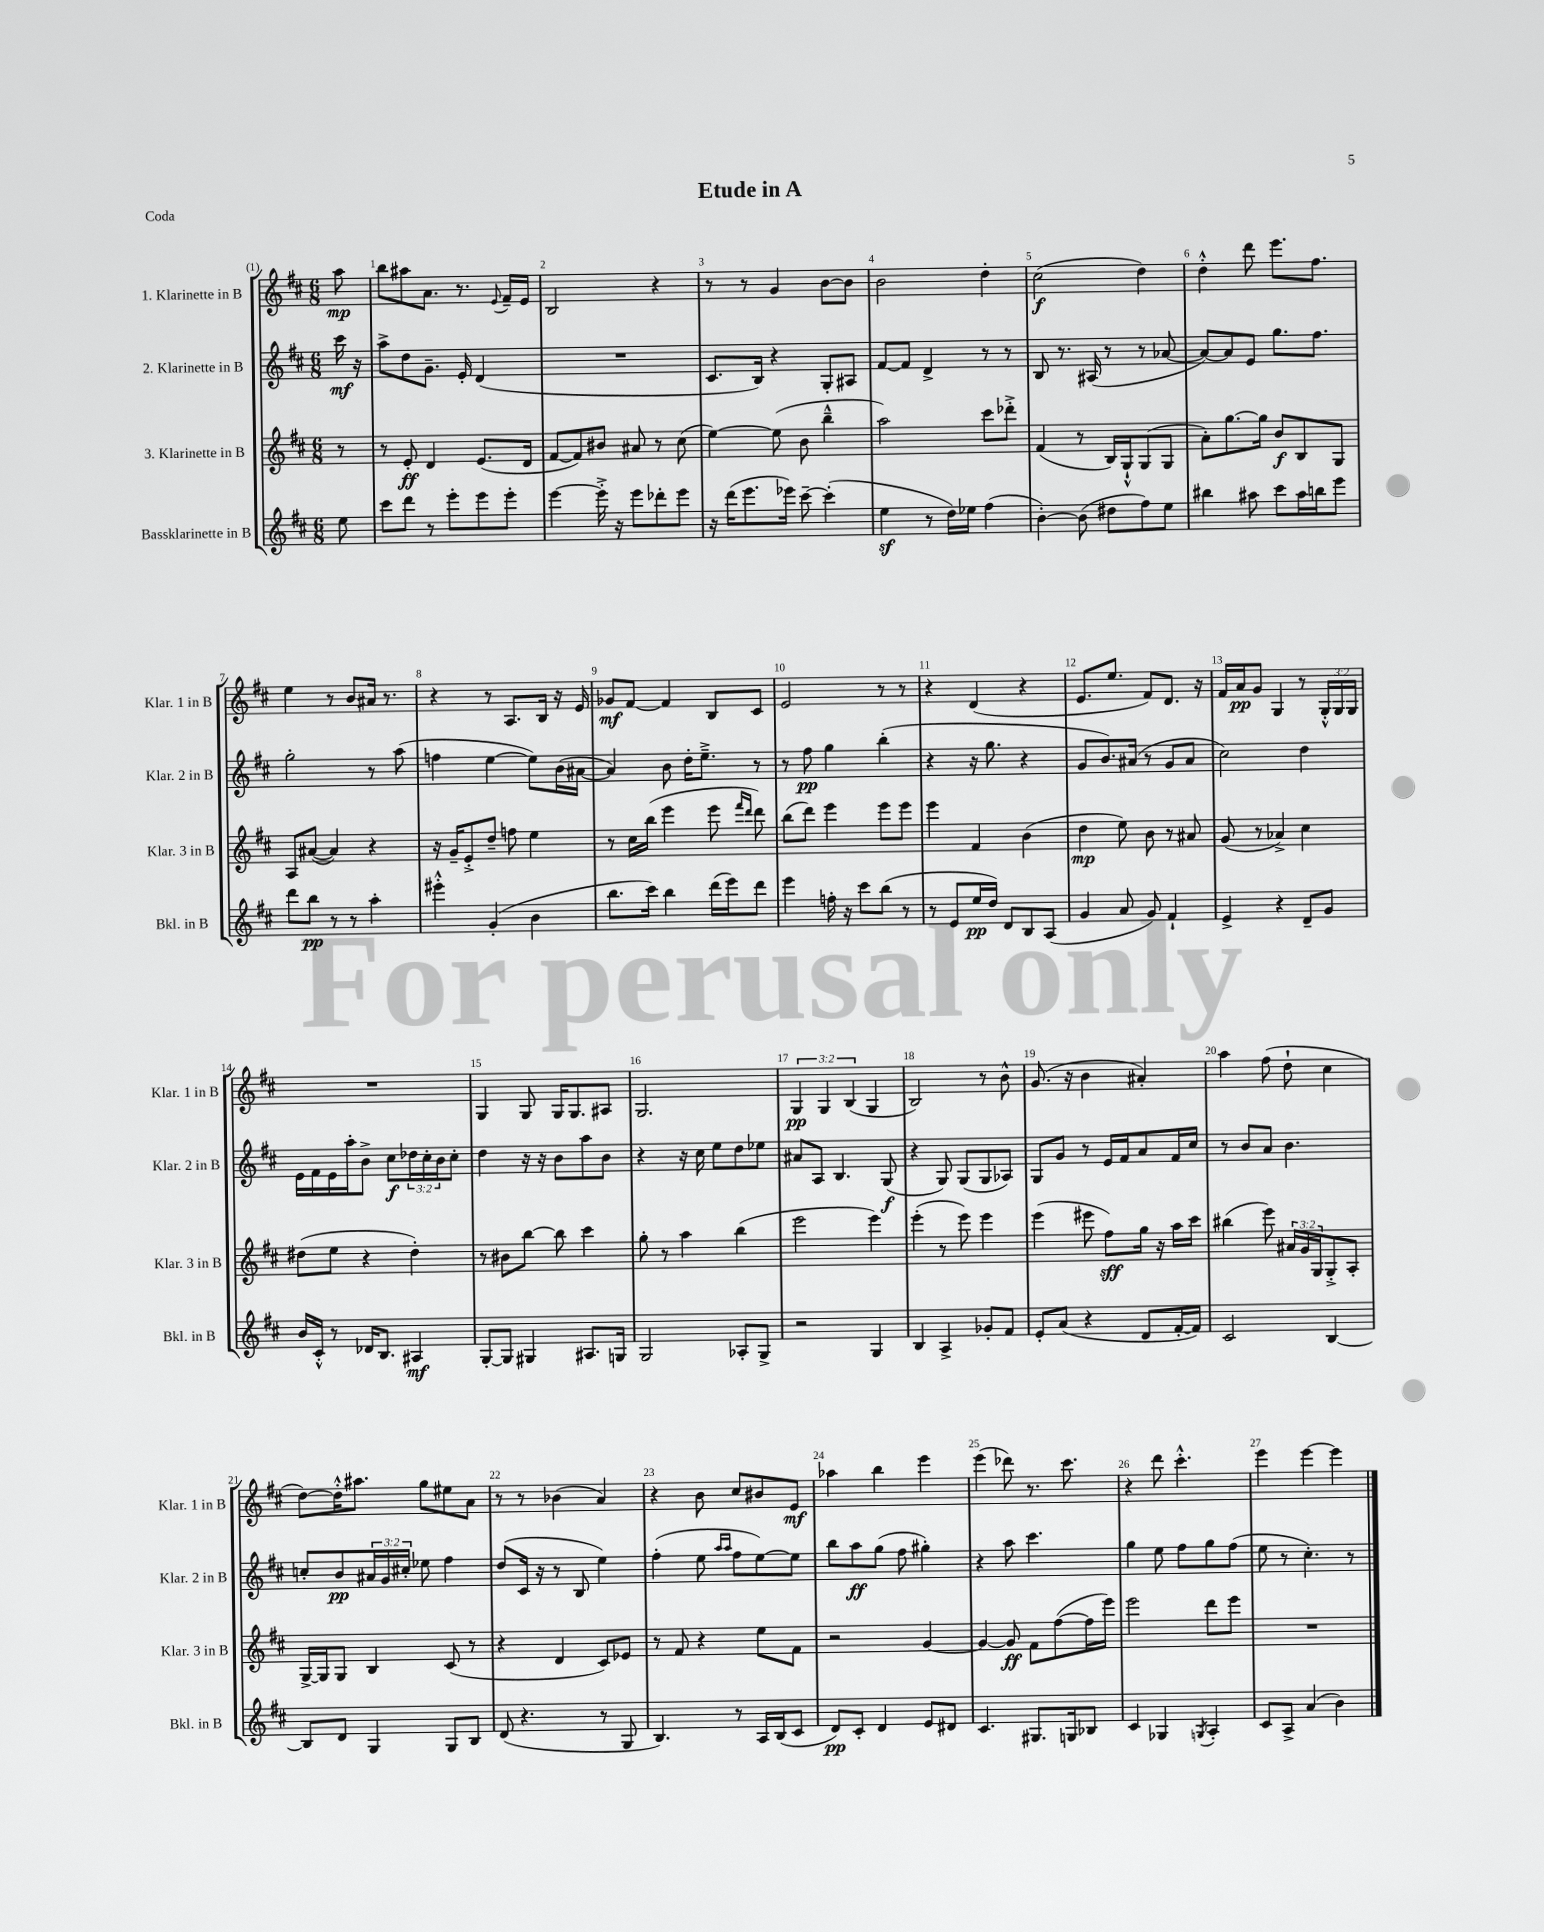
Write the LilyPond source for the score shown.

\header { title = "Etude in A" piece = "Coda" }
<<
\new StaffGroup <<
\new Staff = "s0" \with { instrumentName = "1. Klarinette in B" shortInstrumentName = "Klar. 1 in B" } {
    \clef treble \key d \major \numericTimeSignature \time 6/8 \override Staff.TupletNumber.text = #tuplet-number::calc-fraction-text \partial 8
    a''8\mp |
    b''8 ais''8 a'8. r8. \appoggiatura { e'8 } fis'16-- e'16 |
    b2 r4 |
    r8 r8 g'4 b'8~ b'8 |
    b'2 d''4-. |
    cis''2\f( d''4) |
    d''4-.-^ d'''8 e'''8. fis''8. |
    e''4 r8 b'8 ais'16 r8. |
    r4 r8 a8. b16 r16 e'16 |
    ges'8\mf fis'8~ fis'4 b8 cis'8 |
    e'2 r8 r8 |
    r4 d'4( r4 |
    e'8. e''8. fis'8) d'8. r16 |
    fis'16 a'16\pp g'8 g4 r8 \tuplet 3/2 { g16-.-^ g16 g16 } |
    R2. |
    g4 g8 g16 g8. ais8 |
    g2. |
    \tuplet 3/2 { g4\pp g4 b4( } g4 |
    b2) r8 b'8-^ |
    g'8.( r16 b'4 ais'4-.) |
    a''4 fis''8( d''8-! cis''4 |
    d''8~) d''16-.-^ ais''8. g''8 eis''8 a'8 |
    r8 r8 bes'4( a'4) |
    r4 b'8 cis''8 bis'8 e'8\mf |
    aes''4 b''4 e'''4 |
    e'''4( des'''8) r8. cis'''8. |
    r4 d'''8 cis'''4.-.-^ |
    e'''4 e'''4~ e'''4 \bar "|." |
}
\new Staff = "s1" \with { instrumentName = "2. Klarinette in B" shortInstrumentName = "Klar. 2 in B" } {
    \clef treble \key d \major \numericTimeSignature \time 6/8 \override Staff.TupletNumber.text = #tuplet-number::calc-fraction-text \partial 8
    cis'''16\mf r16 |
    a''8-> d''8 g'8.-- e'16-. d'4( |
    R2. |
    cis'8. b16) r4 g8-. ais8 |
    fis'8~ fis'8 d'4-> r8 r8 |
    b8 r8. ais16( r8 r8 aes'8~ |
    aes'8~) aes'8 e'8 g''8. fis''8. |
    g''2-. r8 a''8( |
    f''4 e''4~ e''8) b'16( ais'16~ |
    ais'4) b'8 d''16-. e''8.---> r8 |
    r8 fis''8\pp g''4 b''4-.( |
    r4 r16 g''8. r4 |
    g'8 b'8.) ais'16( r8 g'8 ais'8 |
    cis''2) d''4 |
    e'16 fis'16 e'16 a''16-. b'8-> cis''8\f \tuplet 3/2 { des''16 cis''16-. b'16 } cis''8-. |
    d''4 r16 r16 b'8 a''8 b'8 |
    r4 r16 cis''16 e''8 d''8 ees''8 |
    ais'8 a8 b4. g8\f( |
    r4 g8) g8( g8 aes8) |
    g8 g'8 r8 e'16 fis'16 a'8 fis'16 cis''16 |
    r8 b'8 a'8 b'4. |
    c''8-. b'8\pp \tuplet 3/2 { ais'16 g'16 cis''16-. } ees''8 fis''4 |
    d''8( cis'16 r16 r8 b8 e''4) |
    fis''4-.( e''8 \grace { a''16 a''16 } fis''8 e''8~) e''8 |
    b''8 a''8\ff g''8( fis''8 gis''4-.) |
    r4 a''8 cis'''4. |
    g''4 e''8 fis''8 g''8 fis''8( |
    e''8 r8 cis''4.-.) r8 \bar "|." |
}
\new Staff = "s2" \with { instrumentName = "3. Klarinette in B" shortInstrumentName = "Klar. 3 in B" } {
    \clef treble \key d \major \numericTimeSignature \time 6/8 \override Staff.TupletNumber.text = #tuplet-number::calc-fraction-text \partial 8
    r8 |
    r8 e'8-.\ff d'4 e'8.( d'16 |
    fis'8~ fis'8) bis'8 ais'8 r8 cis''8( |
    e''4~) e''8( b'8 b''4---^ |
    a''2) cis'''8 des'''8-.-> |
    fis'4( r8 b16) g16-!-^ g8( g8 |
    a'8-.) g''8.~ g''16 b'8\f b8 g8 |
    a8 ais'8~( ais'4) r4 |
    r16 g'16-- e'8-.-> d''8-- f''8 e''4 |
    r8 cis''16 b''16( e'''4 e'''8 \grace { fis'''16 d'''16 } d'''8) |
    b''8( d'''8) e'''4 e'''8 e'''8 |
    e'''4 fis'4 b'4( |
    d''4\mp e''8) b'8 r8 ais'8 |
    g'8( r8 aes'4->) cis''4 |
    dis''8( e''8 r4 dis''4-.) |
    r8 bis'8 b''8~ b''8 cis'''4 |
    g''8-. r8 a''4 b''4( |
    e'''2 e'''4) |
    e'''4-.( r8 e'''8) e'''4 |
    e'''4( eis'''8 fis''8\sff) g''16 r16 a''16 cis'''16 |
    bis''4( e'''8) \tuplet 3/2 { ais'16 g'16 g16 } g8-.-> a8-. |
    g16~-> g16 g8 b4 cis'8( r8 |
    r4 d'4 cis'8) ees'8 |
    r8 fis'8 r4 e''8 fis'8 |
    r2 g'4~ |
    g'4~ g'8\ff fis'8 fis''8~( fis''16 e'''16) |
    e'''2 d'''8 e'''8 |
    R2. \bar "|." |
}
\new Staff = "s3" \with { instrumentName = "Bassklarinette in B" shortInstrumentName = "Bkl. in B" } {
    \clef treble \key d \major \numericTimeSignature \time 6/8 \partial 8
    e''8 |
    cis'''8 d'''8 r8 e'''8-. e'''8 e'''8-. |
    e'''4~ e'''16-.-> r16 e'''8 des'''8-. e'''8 |
    r16 d'''16( e'''8. ees'''16) cis'''8~-- cis'''4-.( |
    e''4\sf r8 d''16) ees''16 fis''4( |
    b'4~-.) b'8( dis''8 fis''8) e''8 |
    bis''4 ais''8 cis'''8 ais''16 b''16 e'''8 |
    d'''8 b''8\pp r8 r8 a''4-. |
    eis'''4-.-^ g'4-.( b'4 |
    b''8. cis'''16) b''4 d'''16( e'''16) d'''8 |
    e'''4 f''16-. r16 cis'''8 b''8( r8 |
    r8 e'8 e''16\pp d''16) d'8 b8 a8( |
    g'4 a'8 g'8) fis'4-! |
    e'4-> r4 d'8-- g'8 |
    b'16 cis'16-.-^ r8 des'16 b8. ais4\mf |
    g8~-. g8 gis4 ais8. g16 |
    g2 aes8-. g8-> |
    r2 g4 |
    b4 a4-> ges'8-. fis'8 |
    e'8-. a'8( r4 d'8 fis'16~-. fis'16) |
    cis'2 b4~ |
    b8 d'8 g4 g8 b8 |
    d'8( r4. r8 g8 |
    b4.) r8 a16 b16( cis'8 |
    d'8\pp) cis'8-. d'4 e'8 dis'8 |
    cis'4. gis8. g16 bes8 |
    cis'4 ges4 \acciaccatura { g8 } a4-. |
    cis'8 a8-> a'4( b'4) \bar "|." |
}
>>
>>
\layout { \context { \Score \override BarNumber.break-visibility = ##(#f #t #t) barNumberVisibility = #all-bar-numbers-visible } }
